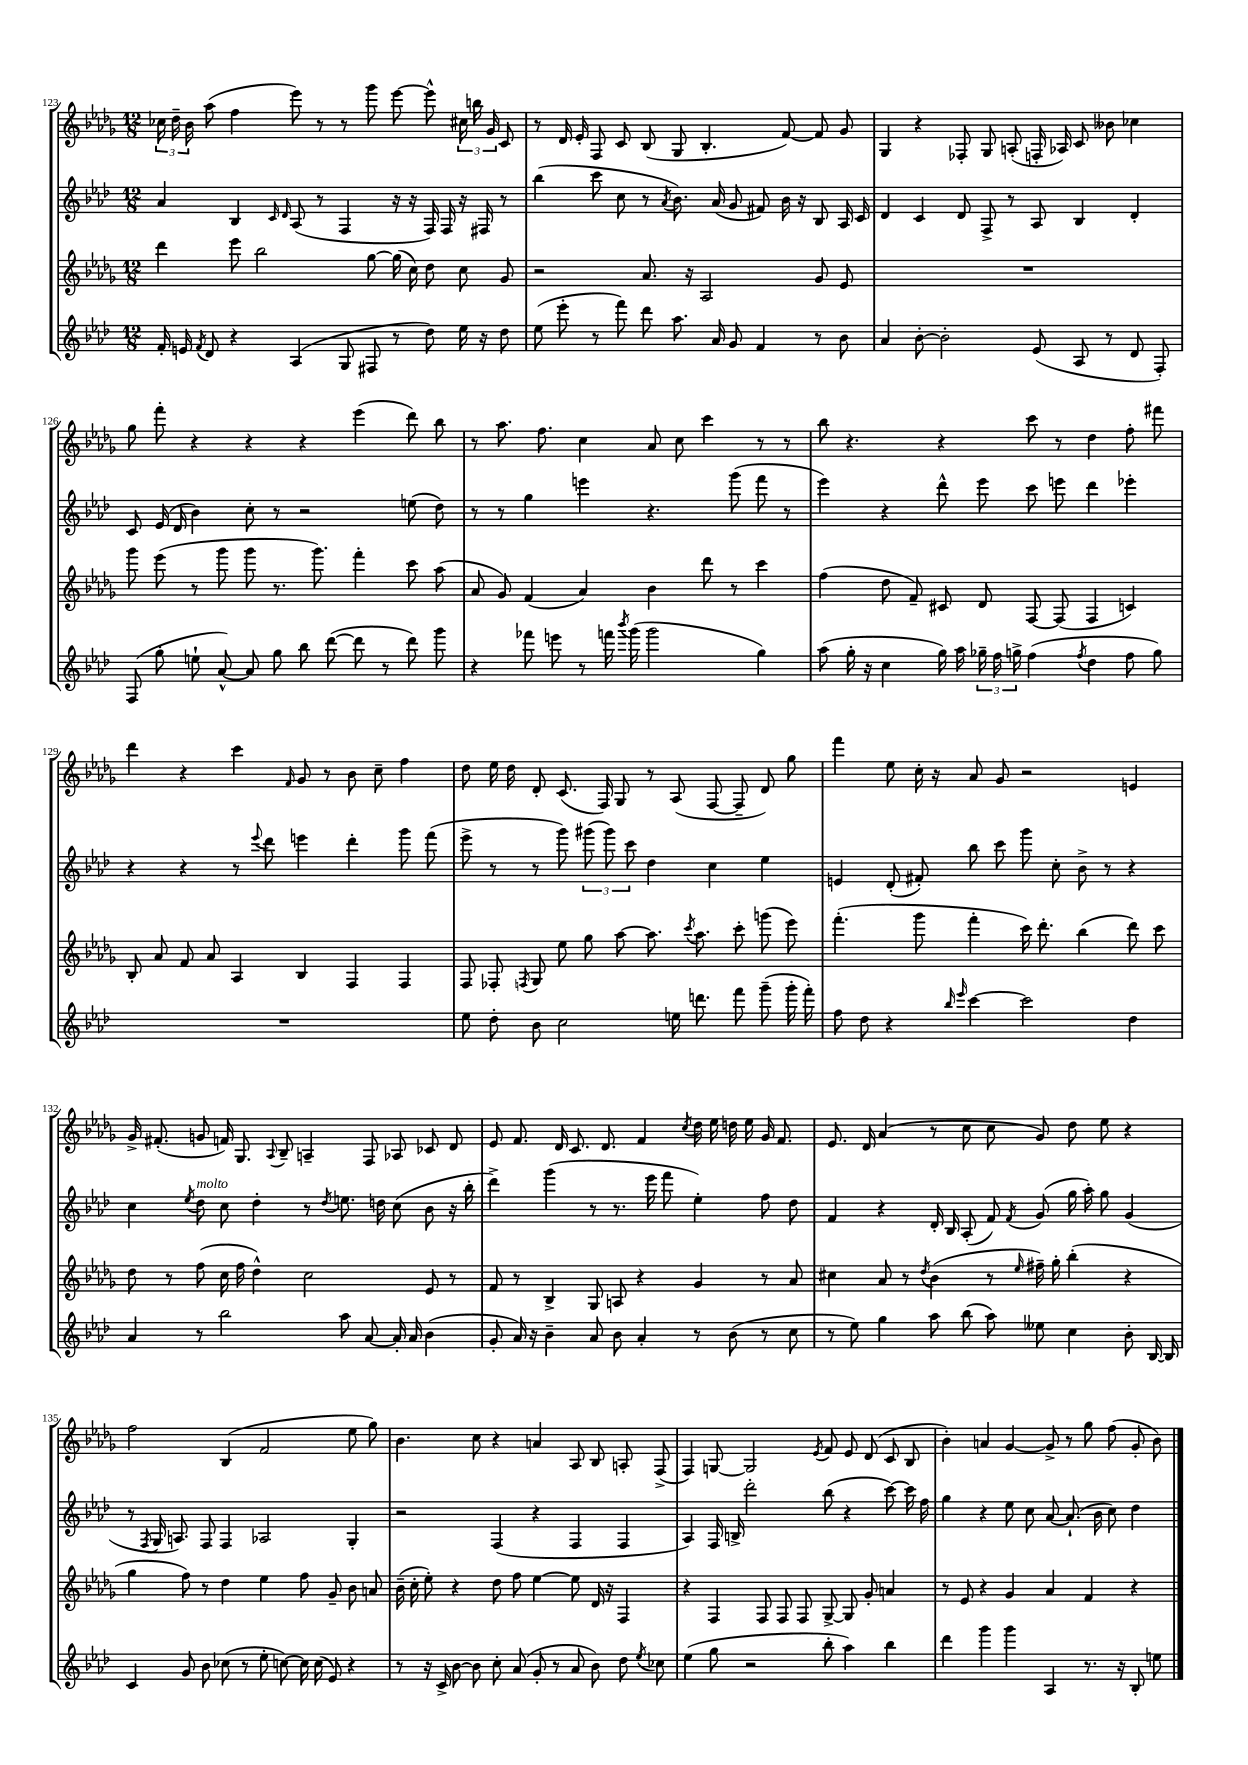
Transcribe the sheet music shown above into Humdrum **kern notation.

**kern	**kern	**kern	**kern
*staff4	*staff3	*staff2	*staff1
*clefG2	*clefG2	*clefG2	*clefG2
*k[b-e-a-d-]	*k[b-e-a-d-g-]	*k[b-e-a-d-]	*k[b-e-a-d-g-]
*M12/8	*M12/8	*M12/8	*M12/8
16f'/	4ddd-\	4a-/	24cc-\
.	.	.	24dd-~\
16e/	.	.	.
.	.	.	24b-\
8qf/	.	.	.
8d-/	.	.	(8aa-\
4r	8eee-\	4B-/	4ff\
.	2bb-\	.	.
.	.	16qqc/	.
.	.	16qqd-/	.
(4A-/	.	(8A-/	8eee-\)
.	.	8r	8r
8G/	.	4F/	8r
8F#/	[8gg-\	.	8ggg-\
8r	(16gg-\]	16r	[8eee-\
.	16cc\)	16r	.
8dd-\)	8dd-\	16F/)	8eee-^^\]
.	.	16F/	.
16ee-\	8cc\	16r	24cc#\
.	.	.	24bb\
16r	.	16F#/	.
.	.	.	24g-/
8dd-\	8g-/	8r	8c/
=	=	=	=
(8ee-\	2r	(4bb-\	8r
8eee-'\	.	.	16d-/
.	.	.	16e-'/
8r	.	8ccc\	8F/
8fff\)	.	8cc\	8c/
8ddd-\	8.a-/	8r	(8B-/
.	.	8qa-/	.
8.aa-\	.	8.b-\)	8G-/
.	16r	.	.
.	2A-/	.	4.B-'/
16a-/	.	(16a-/	.
8g/	.	8g/	.
4f/	.	8f#/)	.
.	.	16b-\	[8f/)
.	.	16r	.
8r	8g-/	8B-/	8f/]
8b-\	8e-/	16A-/	8g-/
.	.	16c/	.
=	=	=	=
4a-/	1.r	4d-/	4G-/
[8b-'\	.	4c/	4r
2b-'\]	.	.	.
.	.	8d-/	8F-'/
.	.	8F^/	8G-/
.	.	8r	(8A'/
(8e-/	.	8A-/	16F'/
.	.	.	16A-/)
8A-/	.	4B-/	8c/
8r	.	.	8b--\
8d-/	.	4d-'/	4cc-\
8F'/)	.	.	.
=	=	=	=
(8F/	8ggg-\	8c/	8gg-\
8gg'\	(8eee-\	(16e-/	8fff'\
.	.	16d-/	.
8ee`\	8r	4b-\)	4r
[8a-^^/)	8ggg-\	.	.
8a-/]	8ggg-\	8cc'\	4r
8gg\	8.r	8r	.
8bb-\	.	2r	4r
.	8.ggg-\)	.	.
([8ddd-\	.	.	.
8ddd-\]	4fff'\	.	(4eee-\
8r	.	.	.
8ddd-\)	8ccc\	(8ee\	8ddd-\)
8ggg\	(8aa-\	8dd-\)	8bb-\
=	=	=	=
4r	8a-/	8r	8r
.	8g-/)	8r	8.aa-\
8fff-\	(4f/	4gg\	.
.	.	.	8.ff\
8eee\	.	.	.
8r	4a-/)	4eee\	4cc\
16fff\	.	.	.
8qbbb-/	.	.	.
(16ggg\	.	.	.
2ggg\	4b-\	4.r	8a-/
.	.	.	8cc\
.	8ddd-\	.	4ccc\
.	8r	(8ggg\	.
4gg\)	4ccc\	8fff\	8r
.	.	8r	8r
=	=	=	=
(8aa-\	(4ff\	4eee-\)	8bb-\
16gg'\	.	.	4.r
16r	.	.	.
4cc\	8dd-\	4r	.
.	8f~/)	.	.
16gg\)	8c#/	8ddd-^^\	4r
16aa-\	.	.	.
24gg-~\	8d-/	8eee-\	.
24ff\	.	.	.
24gg^\	.	.	.
(4ff\	[8F/	8ccc\	8ccc\
.	(8F/]	8eee\	8r
8qff/	.	.	.
4dd-\	4F/	4ddd-\	4dd-\
8ff\	4c/)	4eee-'\	8ff'\
8gg\)	.	.	8fff#\
=	=	=	=
1.r	8B-'/	4r	4ddd-\
.	8a-/	.	.
.	8f/	4r	4r
.	8a-/	.	.
.	4A-/	8r	4ccc\
.	.	8qqeee-/	.
.	.	8ddd-\	.
.	.	.	16qqf/
.	4B-/	4eee\	8g-/
.	.	.	8r
.	4F/	4ddd-'\	8b-\
.	.	.	8cc~\
.	4F/	8ggg\	4ff\
.	.	(8fff\	.
=	=	=	=
8ee-\	8F/	8eee-^\	8dd-\
8dd-'\	8F-'/	8r	16ee-\
.	.	.	16dd-\
.	8qF/	.	.
8b-\	8G-/	8r	8d-'/
2cc\	8ee-\	8ggg\)	(8.c/
.	8gg-\	(12ggg#\	.
.	.	.	16F/)
.	.	12ggg#\)	.
.	[8aa-\	.	8G-/
.	.	12ccc\	.
.	8.aa-\]	4dd-\	8r
16ee\	.	.	(8A-/
.	8qccc/	.	.
8.ddd\	8.aa-\	.	.
.	.	4cc\	[8F/
8fff\	8ccc'\	.	8F~/]
(8ggg~\	(8ggg\	4ee-\	8d-/)
16ggg'\	8eee-\)	.	8gg-\
16fff'\)	.	.	.
=	=	=	=
8ff\	(4.fff'\	4e/	4fff\
8dd-\	.	.	.
4r	.	(8d-'/	8ee-\
.	8ggg-\	8f#'/)	16cc'\
.	.	.	16r
16qqbb-/	.	.	.
16qqeee-/	.	.	.
[4ccc\	4fff'\	8bb-\	8a-/
.	.	8ccc\	8g-/
2ccc\]	16ccc\)	8ggg\	2r
.	8.ddd-'\	.	.
.	.	8cc'\	.
.	(4bb-\	8b-^\	.
.	.	8r	.
4dd-\	8ddd-\)	4r	4e/
.	8ccc\	.	.
=	=	=	=
4a-/	8dd-\	4cc\	16g-^/
.	.	.	(8.f#'/
.	8r	.	.
.	.	8qee-/	.
8r	(8ff\	8dd-\	8g/
2bb-\	16cc\	8cc\	16f/)
.	16ff\	.	8.G-/
.	4dd-^^\)	4dd-'\	.
.	.	.	8qqA-/
.	.	.	8B-~/
.	2cc\	8r	4A~/
.	.	8qdd-/	.
8aa-\	.	8.ee\	.
[8a-/	.	.	8F/
.	.	16dd\	.
16a-'/]	.	(8cc\	8A-/
16a-/	.	.	.
(4b-\	8e-/	8b-\	8c-/
.	8r	16r	8d-/
.	.	16bb-'\	.
=	=	=	=
8g'/	8f/	4ddd-^\)	8e-/
16a-/)	8r	.	8.f/
16r	.	.	.
4b-~\	4B-^/	(4ggg\	.
.	.	.	16d-/
.	.	.	8.c/
8a-/	8G-/	8r	.
.	.	.	8.d-/
8b-\	8A/	8.r	.
4a-'/	4r	.	4f/
.	.	16eee-\	.
.	.	8fff\	.
.	.	.	8qcc/
8r	4g-/	4ee-'\)	16dd-\
.	.	.	16ee-\
(8b-\	.	.	16dd\
.	.	.	16ee-\
8r	8r	8ff\	16g-/
.	.	.	8.f/
8cc\	8a-/	8dd-\	.
=	=	=	=
8r	4cc#\	4f/	8.e-/
8ee-\)	.	.	.
.	.	.	16d-/
4gg\	8a-/	4r	(4a-/
.	8r	.	.
.	8qdd-/	.	.
8aa-\	(4b-\	16d-'/	8r
.	.	16B-/	.
(8bb-\	.	(8A-'/	8cc\
8aa-\)	8r	8f/)	8cc\
.	16qqee-/	8qf/	.
8ee--\	16ff#~\)	(8g/	8g-/)
.	16gg-'\	.	.
4cc\	(4bb-'\	16gg\	8dd-\
.	.	16aa-'\)	.
.	.	8gg\	8ee-\
8b-'\	4r	(4g/	4r
[16B-/	.	.	.
16B-/]	.	.	.
=	=	=	=
4c/	4gg-\	8r	2ff\
.	.	8qF/	.
.	.	16G/	.
.	.	8.A/)	.
8g/	8ff\)	.	.
8b-\	8r	8F/	.
(8cc-\	4dd-\	4F/	(4B-/
8r	.	.	.
8ee-'\	4ee-\	2A-/	2f/
[8cc\)	.	.	.
16cc\]	8ff\	.	.
(16cc\	.	.	.
8e-/)	8g-~/	.	.
4r	8b-\	4G'/	8ee-\
.	8a/	.	8gg-\)
=	=	=	=
8r	(16b-~\	2r	4.b-\
.	16cc'\	.	.
16r	8ee-'\)	.	.
16c^/	.	.	.
[8b-\	4r	.	.
8b-\]	.	.	8cc\
8cc'\	8dd-\	(4F/	4r
(8a-/	8ff\	.	.
8g'/	[4ee-\	4r	4a/
8r	.	.	.
8a-/	8ee-\]	4F/	8A-/
8b-\)	16d-/	.	8B-/
.	16r	.	.
8dd-\	4F/	4F/	8A'/
8qee-/	.	.	.
8cc-\	.	.	(8F^/
=	=	=	=
(4ee-\	4r	4A-/)	4F/)
8gg\	4F/	16F/	[8G/
.	.	16B^/	.
2r	.	2ddd-'\	2G/]
.	8F/	.	.
.	8F/	.	.
.	8F/	.	.
.	.	.	8qe-/
8bb-'\	[8G-^/	(8bb-\	8f/
4aa-\)	8G-/]	4r	8e-/
.	8g-'/	.	(8d-/
4bb-\	4a/	[8ccc\)	8c/
.	.	16ccc\]	8B-/
.	.	16ff\	.
=	=	=	=
4ddd-\	8r	4gg\	4b-'\)
.	8e-/	.	.
4ggg\	4r	4r	4a/
4ggg\	4g-/	8ee-\	[4g-/
.	.	8cc\	.
4A-/	4a-/	[8a-/	8g-^/]
.	.	(8.a-`/]	8r
8.r	4f/	.	8gg-\
.	.	16b-\	.
.	.	8cc\)	(8ff\
16r	.	.	.
8B-'/	4r	4dd-\	8g-'/
8ee\	.	.	8b-\)
==	==	==	==
*-	*-	*-	*-
